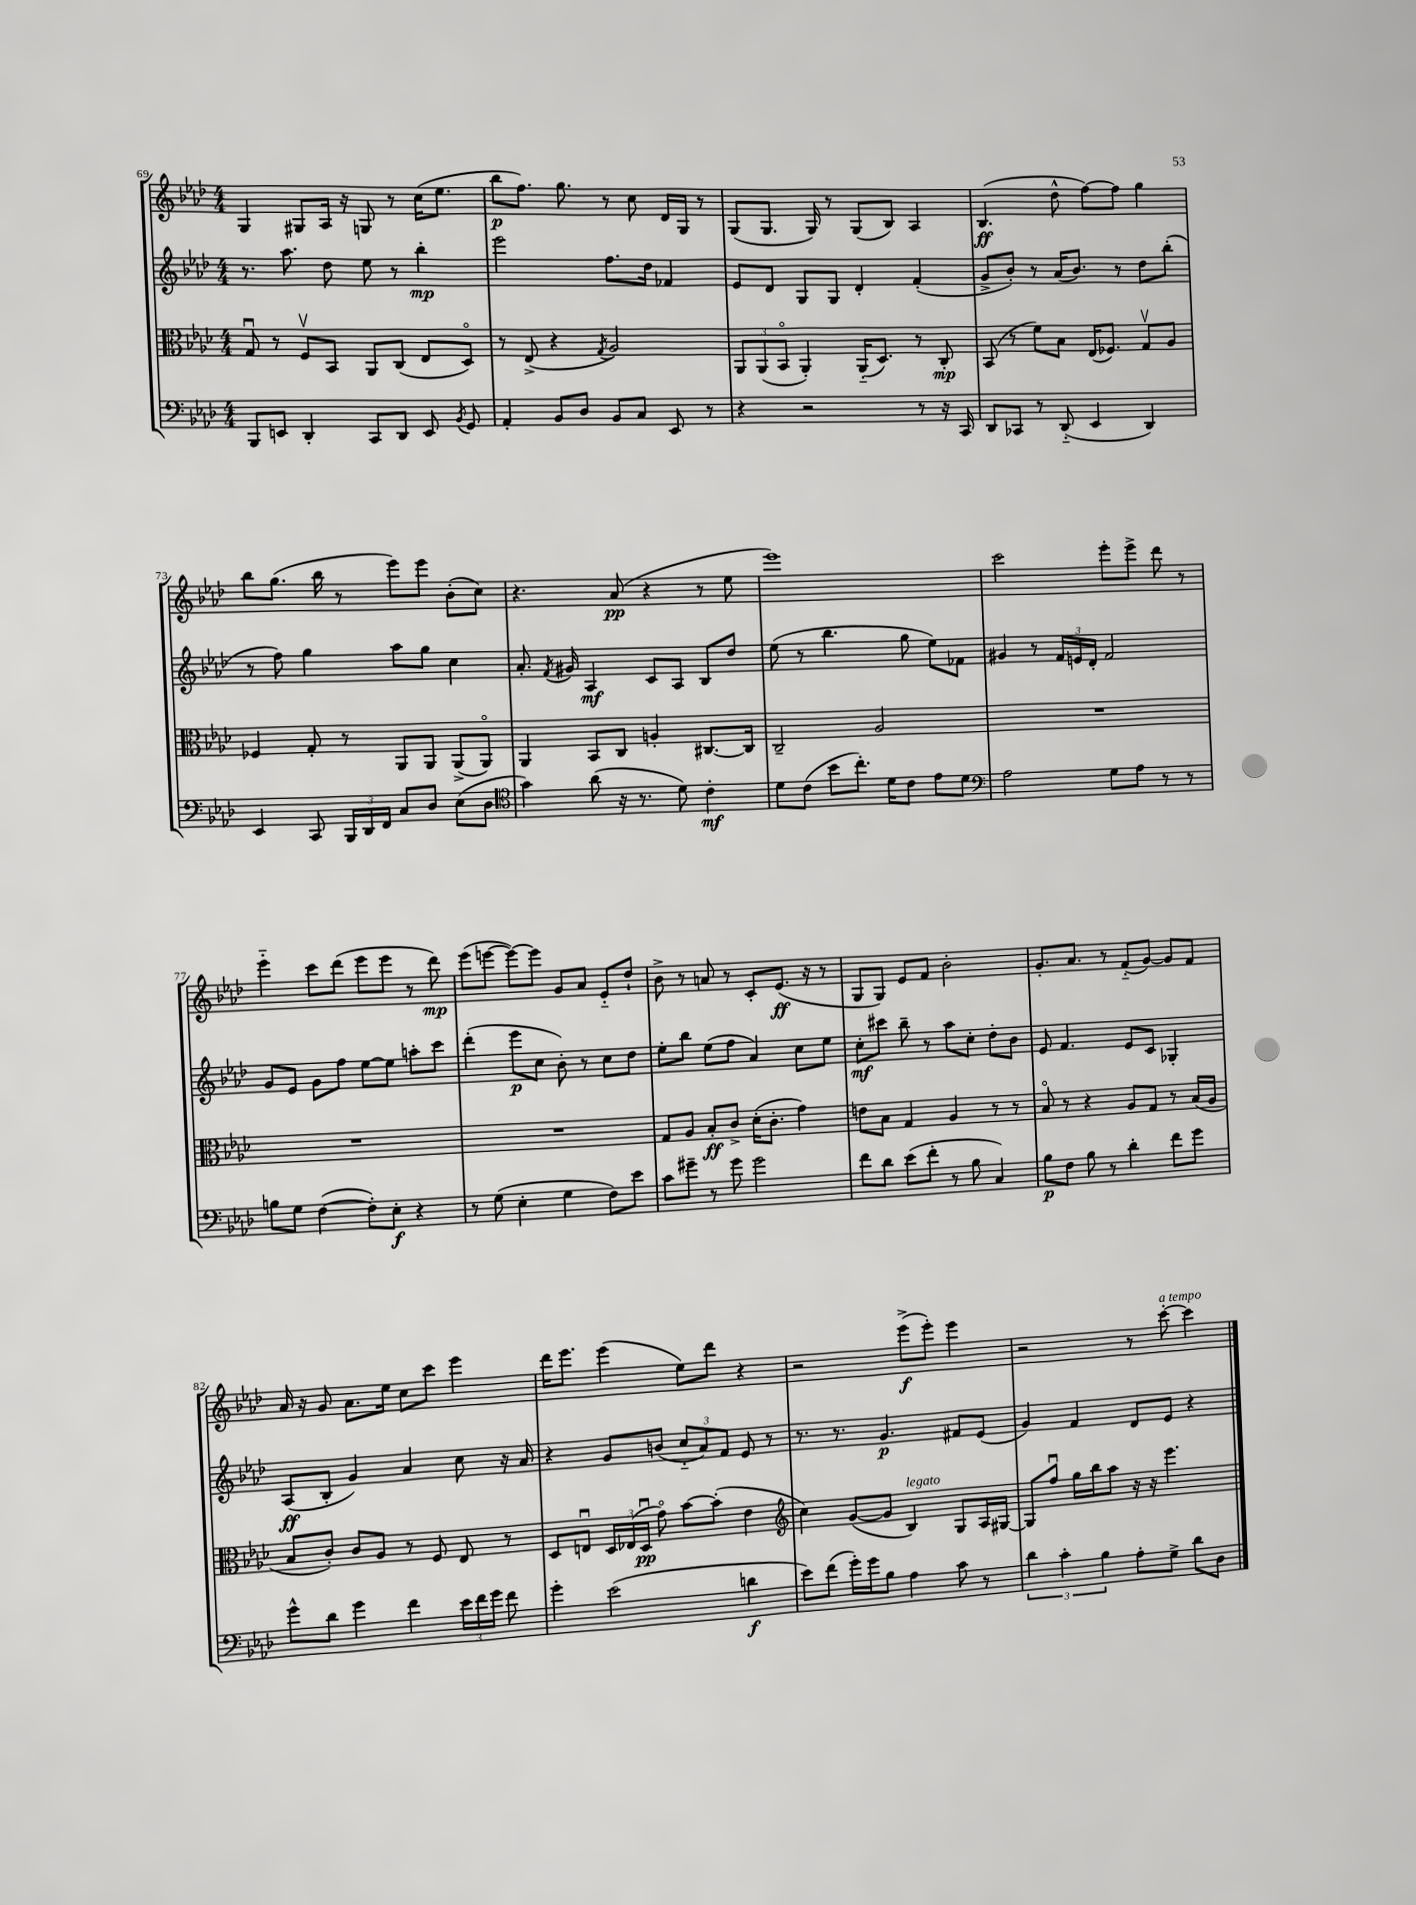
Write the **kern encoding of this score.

**kern	**kern	**kern	**kern
*staff4	*staff3	*staff2	*staff1
*clefF4	*clefC3	*clefG2	*clefG2
*k[b-e-a-d-]	*k[b-e-a-d-]	*k[b-e-a-d-]	*k[b-e-a-d-]
*M4/4	*M4/4	*M4/4	*M4/4
8BBB-	8Gu	8.r	4G
8EE	8r	.	.
.	.	8.aa-	.
4DD-'	8Fv	.	8G#
.	8BB-	8dd-	16A-
.	.	.	16r
8CC	8AA-	8ee-	8G
8DD-	(8C	8r	8r
8EE	8E-	4bb-'	(16cc
.	.	.	8.ee-
8qBB-	.	.	.
8GG	8D-o)	.	.
=	=	=	=
4AA-'	8r	2eee-	8bb-
.	(8E-^	.	8.ff)
8BB-	4r	.	.
.	.	.	8.gg
8D-	.	.	.
.	8qG	.	.
8BB-	2A-)	8.ff	8r
8C	.	.	8cc
.	.	16dd-	.
8EE-	.	4f-	16d-
.	.	.	16G
8r	.	.	8r
=	=	=	=
4r	12AA-	8e-	(8G
.	(12AA-	.	.
.	.	8d-	8.G
.	12BB-o	.	.
2r	4AA-')	8G	.
.	.	.	16G)
.	.	8G	8r
.	(16AA-'~	4d-'	(8G
.	8.D-)	.	.
.	.	.	8B-)
8r	8r	(4f'	4A-
16r	8C'	.	.
16CC	.	.	.
=	=	=	=
8DD-	(8BB-	8g^	(4.B-
8CC-	8r	8b-')	.
8r	8f)	8r	.
(8DD-'~	8B-	(16a-	8dd-^^
.	.	8.b-)	.
4EE-	(16E-	.	[8ff)
.	8.F-)	.	.
.	.	8r	8ff]
4DD-)	8Gv	8dd-	4gg
.	8A-	(8bb-'	.
=	=	=	=
4EE-	4F-	8r	8bb-
.	.	8ff)	(8.gg
8CC	8G'	4gg	.
.	.	.	16bb-
24BBB-	8r	.	8r
24DD-	.	.	.
24FF	.	.	.
8C	8AA-	8aa-	8eee-)
8D-	8AA-	8gg	8eee-
(8E-	(8AA-^	4cc	(8b-'
8D-	8AA-o)	.	8cc)
=	=	=	=
*clefC4	*	*	*
4g)	4AA-	8.a-'	4.r
.	.	8qf	.
.	.	16g#	.
(8a-	8BB-	4A-	.
16r	8C	.	(8a-
8.r	.	.	.
.	4A'	8c	4r
8d-)	.	8A-	.
4c'	[8.C#	8B-	8r
.	.	8dd-	8ee-
.	16C#]	.	.
=	=	=	=
8d-	2C~	(8ee-	1eee-)
(8c	.	8r	.
8b-	.	4.bb-	.
8.cc')	.	.	.
.	2A-	.	.
16d-	.	.	.
8c	.	8gg	.
8e-	.	8ee-)	.
8d-	.	8f-	.
=	=	=	=
*clefF4	*	*	*
2A-	1r	4g#	2ccc
.	.	8r	.
.	.	24f	.
.	.	24e	.
.	.	24d-'	.
8G	.	2f	8eee-'
8A-	.	.	8eee-^
8r	.	.	8ddd-
8r	.	.	8r
=	=	=	=
8B	1r	8g	4eee-'~
8G	.	8e-	.
([4F	.	8g	8ccc
.	.	8ff	(8ddd-
8F'])	.	[8ee-	8eee-
8E-'	.	8ee-]	8eee-
4r	.	8aa'	8r
.	.	8ccc	8ddd-)
=	=	=	=
8r	1r	(4ddd-'	(8eee-
(8G	.	.	[8eee
4E-'	.	8eee-	8eee_)
.	.	8cc	8eee]
4G	.	8b-')	8g
.	.	8r	8a-
8F)	.	8cc	8e-'~
8e-	.	8dd-	8dd-`
=	=	=	=
8c	8G	8ee-'	8b-^
8g#~	8A-	8bb-	8r
8r	8B-'	(8ee-	8a
8g#	8c^	8ff	8r
2g#	(16d-'	4a-)	8c'
.	8.c'	.	.
.	.	.	(8.e-
.	4g)	8cc	.
.	.	.	16r
.	.	8ee-	8r
=	=	=	=
8f	8e	8cc'	8G
8d-	8B-	8ccc#	8G)
(8e-	4G	8bb-~	8e-
8f'	.	8r	8f
8r	4A-	8aa-	2b-'
8B-	.	8cc'	.
4C)	8r	8dd-'	.
.	8r	8b-	.
=	=	=	=
8B-	8B-o	8e-	8.g'
8F	8r	4.f	.
.	.	.	8.a-
8B-	4r	.	.
8r	.	.	8r
4d-'	8A-	8e-	(8f'~
.	8G	8c	[8g)
8f	8r	4G-'	8g]
8g	(16B-	.	8f
.	16A-	.	.
=	=	=	=
8g^^	8B-	(8A-	16a-
.	.	.	16r
8d-	8c')	8B-'	8g
4g	8c	4g)	8.a-
.	8A-	.	.
.	.	.	16ee-
4f	8r	4a-	8cc
.	8F	.	8ccc
24e-	8E-	8cc	4eee-
24f	.	.	.
24g	.	.	.
8f	8r	16r	.
.	.	16a-	.
=	=	=	=
4g'	8D-	4r	16ddd-
.	.	.	8.eee-
.	8Eu	.	.
(2e-	24D-	8g	(4eee-
.	(24E-	.	.
.	24D-u	.	.
.	8go)	(8b	.
.	[8b-	12cc'~	8ee-)
.	.	12a-)	.
.	(8b-']	.	8ddd-
.	.	12f	.
4d	4e-	8e-	4r
.	.	8r	.
=	=	=	=
*	*clefG2	*	*
8e-)	4cc)	8.r	2r
(8f	.	.	.
.	.	8.r	.
16g')	([8g	.	.
16g	.	.	.
8B-	8g]	4.g	.
4A-	4B-)	.	(8eee-^
.	.	.	8eee-')
8c	8G	8f#	4eee-
8r	16A-	(8e-	.
.	[16G#	.	.
=	=	=	=
6d-	8G#]	4g)	2r
.	8ffu	.	.
6c'	.	.	.
.	16gg	4f	.
.	16bb-	.	.
6B-	.	.	.
.	8aa-	.	.
8A-'	16r	8d-	8r
.	16r	.	.
8G^	4.eee-	8e-	[8ccc'
8d-	.	4r	4ccc]
8D-	.	.	.
==	==	==	==
*-	*-	*-	*-
